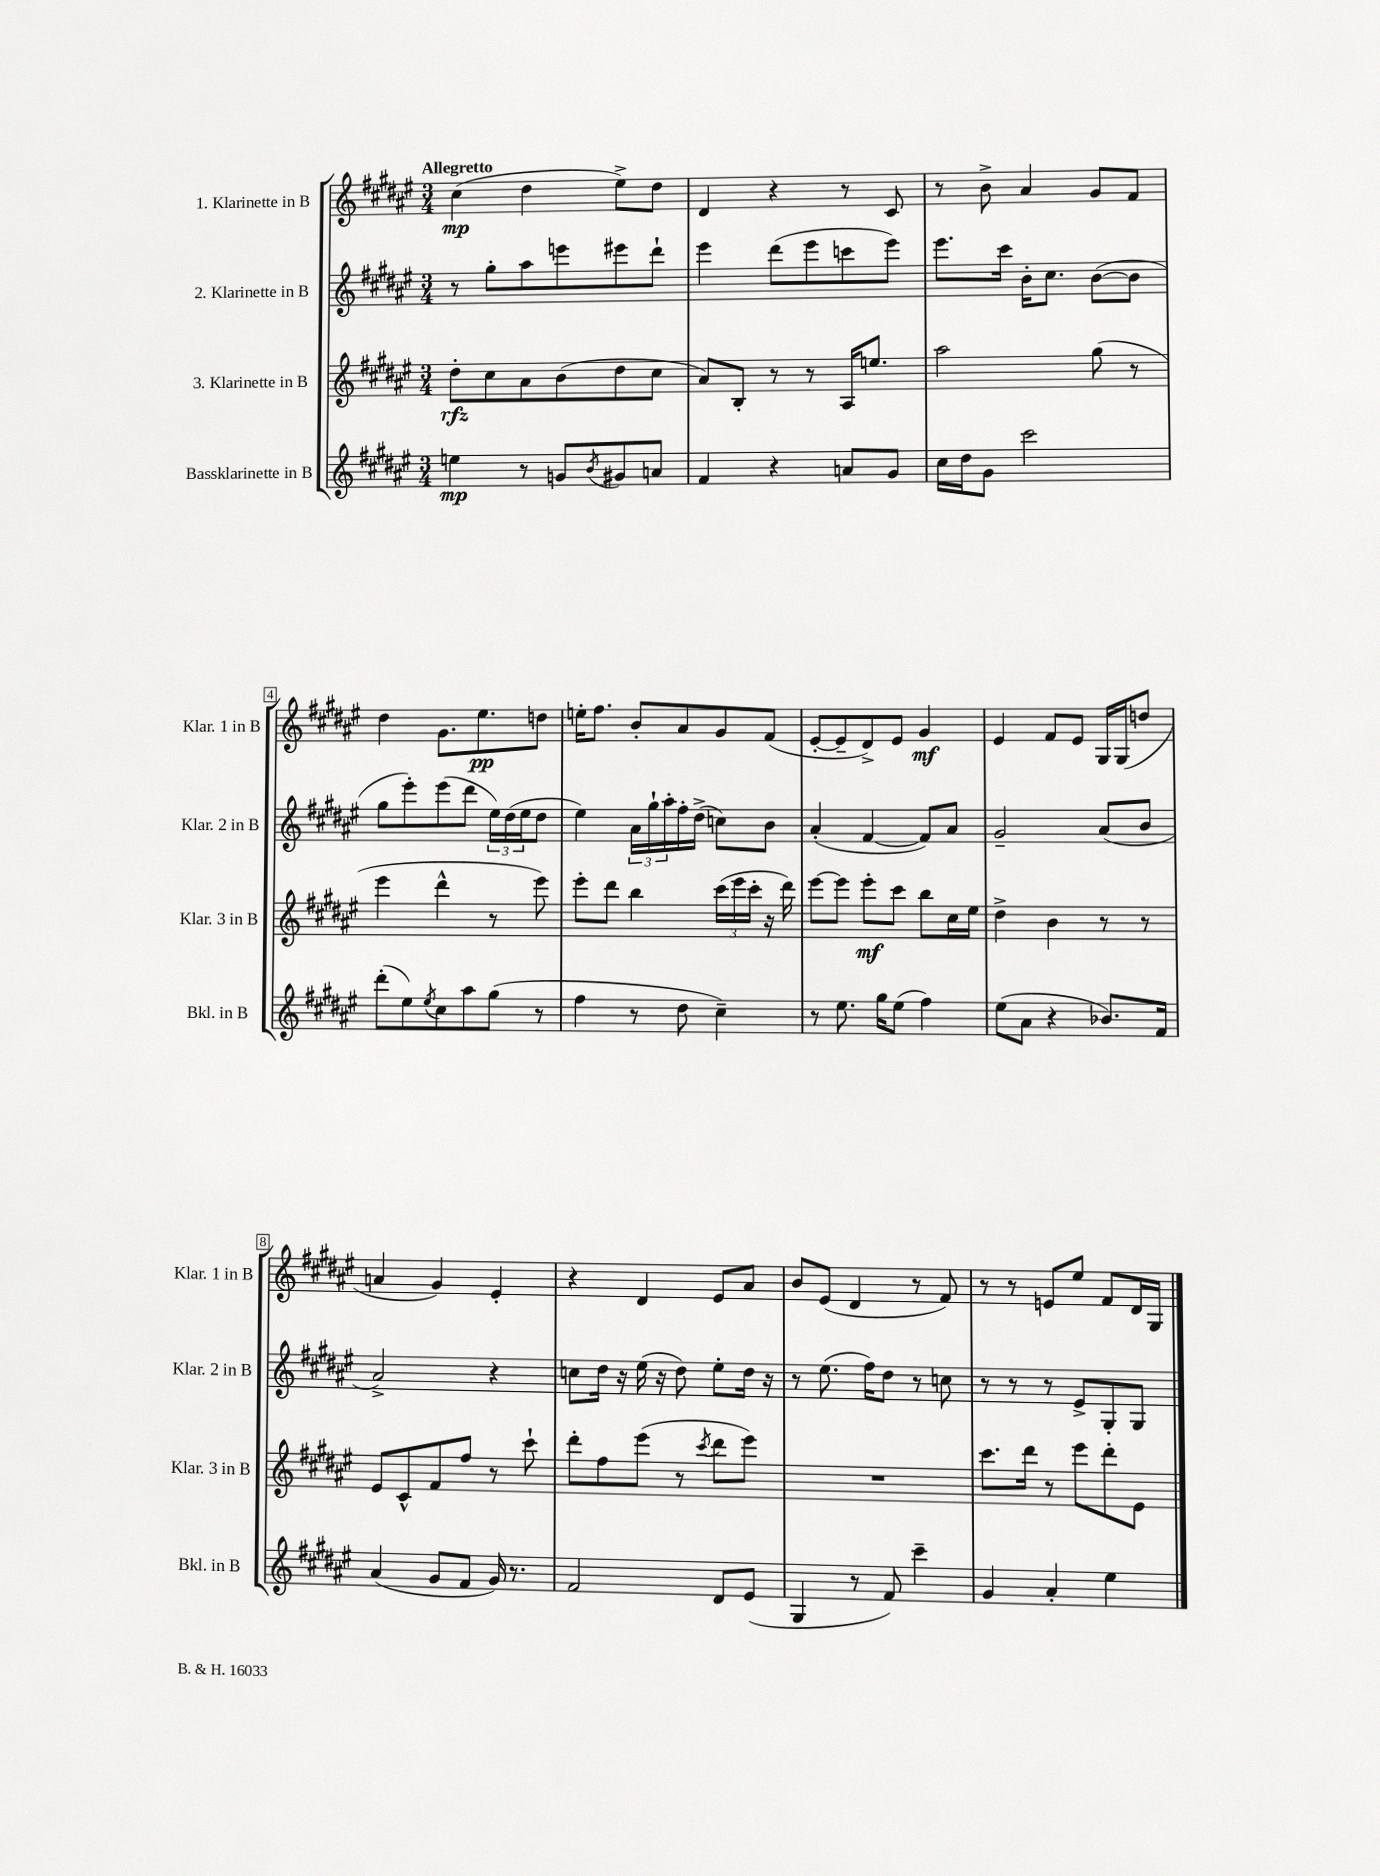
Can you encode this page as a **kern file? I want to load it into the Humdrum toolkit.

**kern	**kern	**kern	**kern
*staff4	*staff3	*staff2	*staff1
*clefG2	*clefG2	*clefG2	*clefG2
*k[f#c#g#d#a#e#]	*k[f#c#g#d#a#e#]	*k[f#c#g#d#a#e#]	*k[f#c#g#d#a#e#]
*M3/4	*M3/4	*M3/4	*M3/4
4ee	8dd#'	8r	(4cc#
.	8cc#	8gg#'	.
8r	8a#	8aa#	4dd#
8g	(8b	8eee	.
8qb	.	.	.
8g#	8dd#	8eee#	8ee#^)
8a	8cc#	8ddd#`	8dd#
=	=	=	=
4f#	8a#)	4eee#	4d#
.	8B'	.	.
4r	8r	(8ddd#	4r
.	8r	8eee#	.
8a	16A#	8ccc	8r
.	8.ee	.	.
8g#	.	8eee#)	8c#
=	=	=	=
16cc#	2aa#	8.eee#	8r
16dd#	.	.	.
8g#	.	.	8b^
.	.	16ccc#	.
2ccc#	.	16b'	4a#
.	.	8.cc#	.
.	(8gg#	([8b	8g#
.	8r	8b]	8f#
=	=	=	=
(8ddd#'	4eee#	8gg#	4dd#
8ee#)	.	8eee#')	.
8qee#	.	.	.
8cc#	4ddd#^^	(8eee#	8.g#
8aa#	.	8ddd#	.
.	.	.	8.ee#
(8gg#	8r	24ee#)	.
.	.	(24dd#	.
.	.	24ee#	.
8r	8eee#)	8dd#	8dd
=	=	=	=
4ff#	8eee#'	4ee#)	16ee'
.	.	.	8.ff#
.	8ddd#	.	.
8r	4bb	24a#	8b'
.	.	24gg#`	.
.	.	24aa#'	.
8dd#	.	16ff#'	8a#
.	.	(16dd#^	.
4cc#~)	(24ccc#	8cc)	8g#
.	24eee#	.	.
.	24ccc#'	.	.
.	16r	8b	(8f#
.	16ddd#)	.	.
=	=	=	=
8r	[8eee#	(4a#'	[8e#'
8.ee#	8eee#]	.	8e#~]
.	8eee#'	[4f#	8d#^)
16gg#	.	.	.
(8ee#	8ccc#	.	8e#
4ff#)	8bb	8f#])	4g#
.	16cc#	8a#	.
.	16ee#	.	.
=	=	=	=
(8ee#	4dd#^	2g#~	4e#
8a#	.	.	.
4r	4b	.	8f#
.	.	.	8e#
8.b-)	8r	(8a#	16G#
.	.	.	(16G#
.	8r	8b	8dd
16f#	.	.	.
=	=	=	=
(4a#	8e#	2a#^)	4a
.	8c#^^	.	.
8g#	8f#	.	4g#)
8f#	8ff#	.	.
16g#)	8r	4r	4e#'
8.r	.	.	.
.	8ccc#`	.	.
=	=	=	=
2f#	8ddd#'	8cc	4r
.	8ff#	16dd#	.
.	.	16r	.
.	(8eee#	(16ee#	4d#
.	.	16r	.
.	8r	8dd#)	.
.	8qccc#	.	.
8d#	8ddd#	8ee#'	8e#
(8e#	8eee#)	16dd#	8a#
.	.	16r	.
=	=	=	=
4G#	2.r	8r	8b
.	.	(8.ee#	(8e#
8r	.	.	4d#
.	.	16ff#)	.
8f#)	.	8dd#	.
4ccc#~	.	8r	8r
.	.	8cc	8f#)
=	=	=	=
4g#	8.ccc#	8r	8r
.	.	8r	8r
.	16ddd#	.	.
4a#'	8r	8r	8e
.	8eee#	8e#^	8ee#
4ee#	8ddd#'	8G#'	8f#
.	8e#	8G#	16d#
.	.	.	16G#
==	==	==	==
*-	*-	*-	*-
